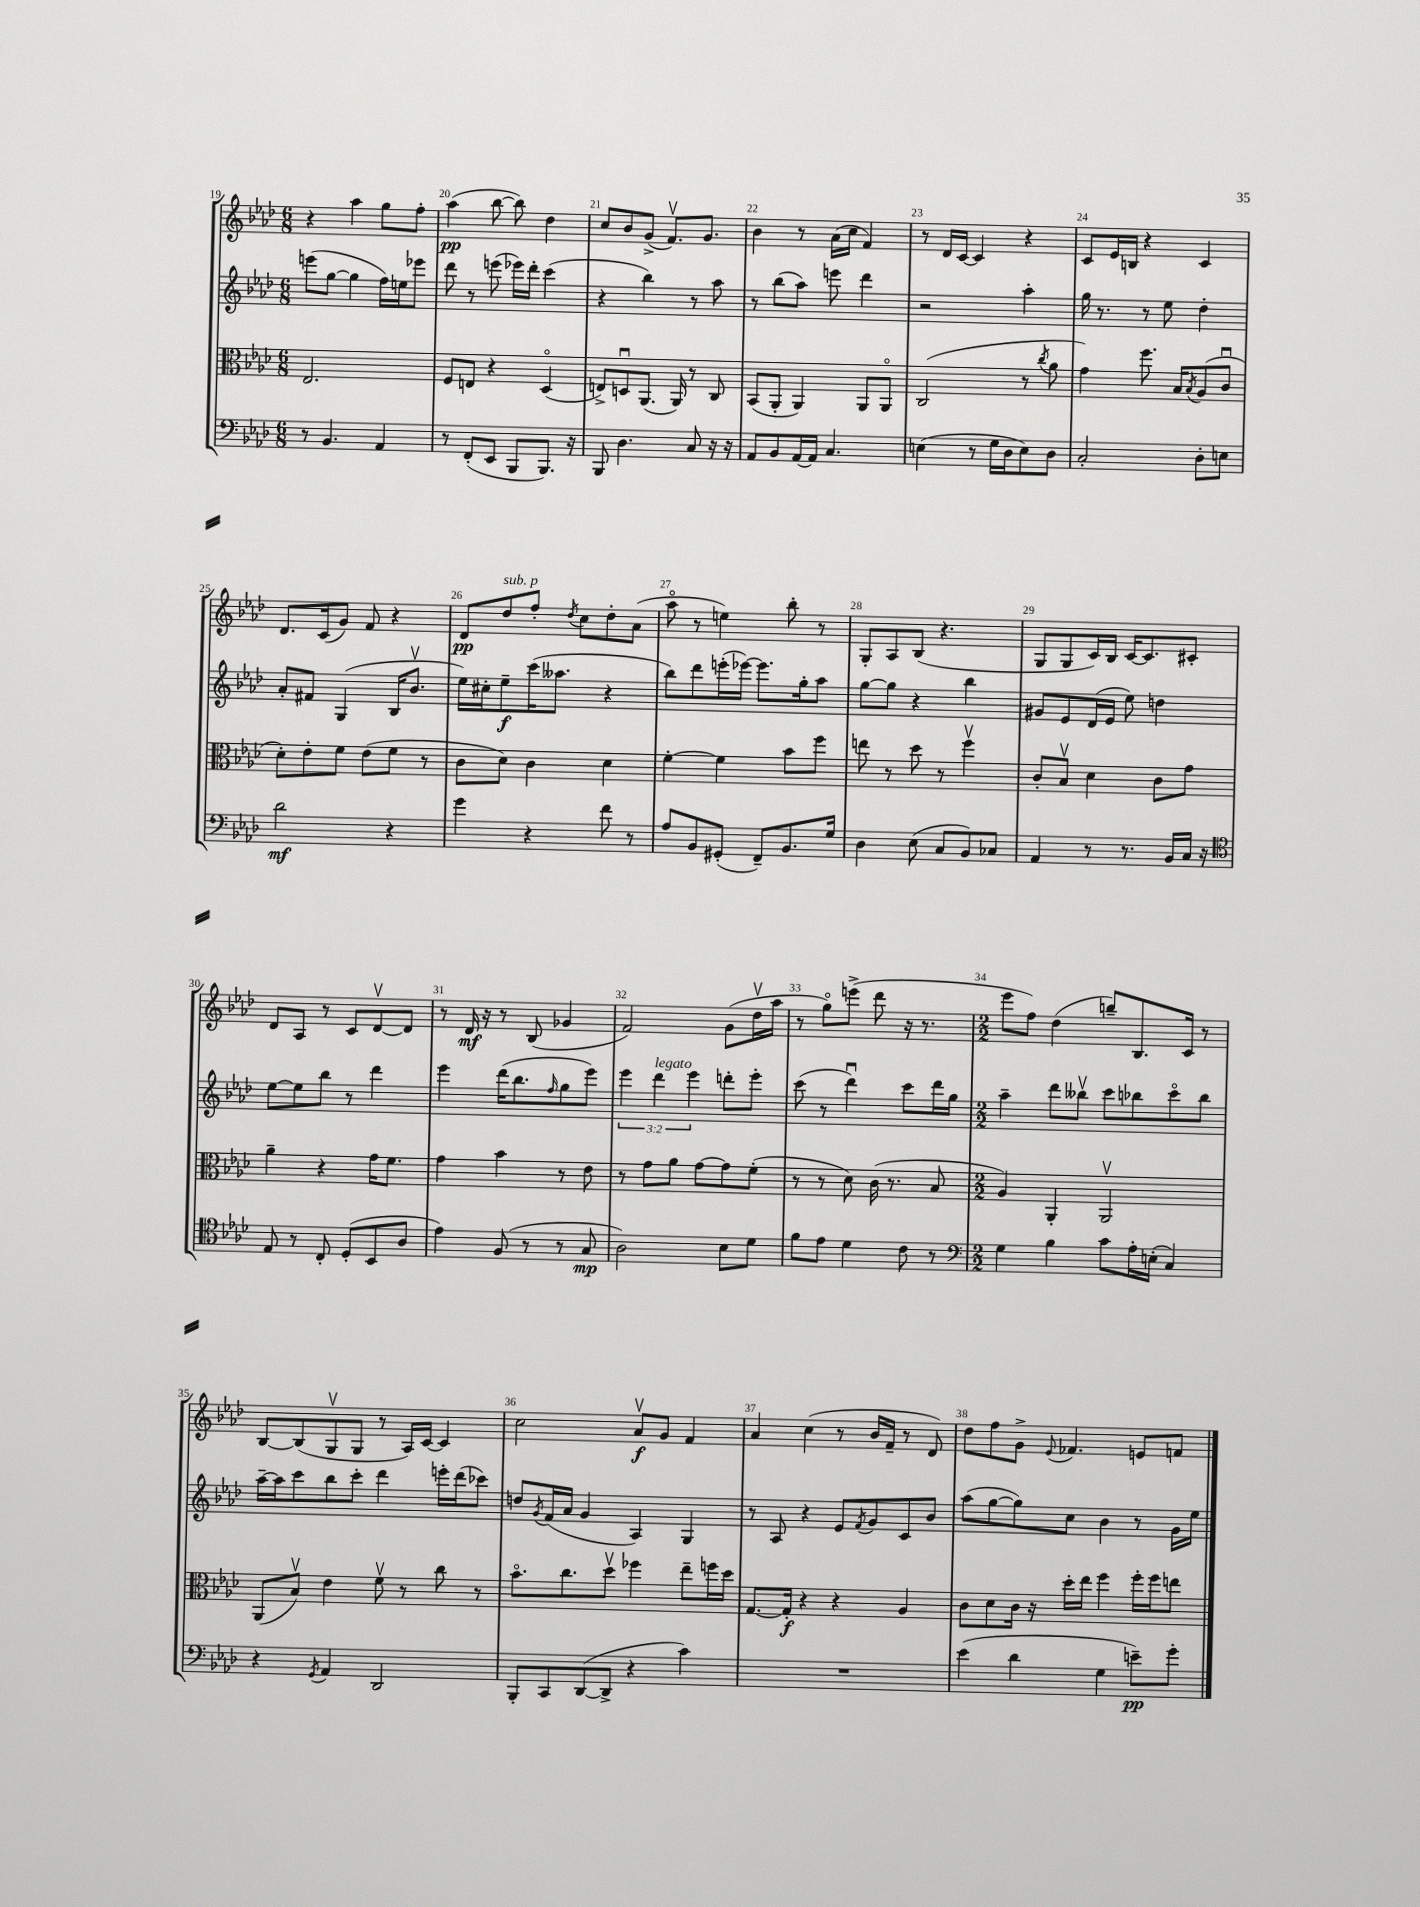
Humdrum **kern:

**kern	**kern	**kern	**kern
*staff4	*staff3	*staff2	*staff1
*clefF4	*clefC3	*clefG2	*clefG2
*k[b-e-a-d-]	*k[b-e-a-d-]	*k[b-e-a-d-]	*k[b-e-a-d-]
*M6/8	*M6/8	*M6/8	*M6/8
8r	2.E-/	(8eee\L	4r
4.BB-/	.	[8gg\J	.
.	.	4gg\]	4aa-\
4AA-/	.	16ff\LL)	8gg\L
.	.	16ee\J	.
.	.	8eee-\J	8ff'\J
=	=	=	=
8r	8F/L	8ddd-\	(4aa-\
(8FF'/L	8E/J	8r	.
8EE-/J	4r	(8eee\	[8bb-\
8BBB-/L	.	16eee-\LL)	8bb-\])
.	.	16ddd-'\JJ	.
8.BBB-/J)	(4D-o/	(4ccc\	4dd-\
16r	.	.	.
=	=	=	=
8BBB-/	8E^/L)	4r	8cc/L
4.D-\	8Du/	.	8b-/
.	(8.AA-/J	4bb-\)	(8g^/J
.	.	.	8.fv/L)
.	16AA-/)	.	.
8C/	8r	8r	.
.	.	.	8.g/J
16r	8C/	8aa-\	.
16r	.	.	.
=	=	=	=
8AA-/L	(8BB-/L	8r	4b-\
8BB-/	8AA-'/J	(8bb-\L	.
[16AA-/L	4AA-/)	8aa-\J)	8r
16AA-/]JJ	.	.	.
4.C/	.	8eee\	(16a-\LL
.	.	.	16cc\JJ
.	8AA-/L	4ddd-\	4f/)
.	8AA-o/J	.	.
=	=	=	=
(4E\	(2C/	2r	8r
.	.	.	16d-/LL
.	.	.	[16c/JJ
8r	.	.	4c/]
16G\LL	.	.	.
16D-\J	.	.	.
8E\)	8r	4aa-'\	4r
.	8qcc/	.	.
8D-\J	8a-\	.	.
=	=	=	=
2C'/	4g\)	16gg\	8c/L
.	.	8.r	.
.	.	.	16e-/L
.	.	.	16B/JJ
.	8.ff\	8r	4r
.	.	8ee-\	.
.	16B-/LK	.	.
.	8qB-/	.	.
8D-'\L	(8A-/	4dd-'\	4c/
8E\J	8cu/J	.	.
=	=	=	=
2d-\	8d-'\L)	8a-'/L	8.d-/L
.	8e-'\	8f#/J	.
.	.	.	(16c/k
.	8f\J	(4G/	8g/J)
.	(8e-\L	.	8f/
4r	8f\J	16B-/LK	4r
.	.	8.b-v/J	.
.	8r	.	.
=	=	=	=
4g\	8c\L	16ee-\LL)	8d-/L
.	.	16cc#'\J	.
.	8d-\J)	8ee-~\	8dd-/
4r	4c\	(16ccc\K	8ff'/J
.	.	8.aa--\J	.
.	.	.	8qdd-/
.	.	.	8cc\L
8f\	4d-\	4r	8dd-'\
8r	.	.	(8a-\J
=	=	=	=
8A-/L	[4f'\	8bb-\L)	8aa-o\
8BB-/	.	8ddd-\	8r
(8GG#'/J	4f\]	(16eee'\L	4ee\)
.	.	[16eee-\JJ)	.
8FF~/L)	.	8.eee-\]L	.
8.BB-/	8b-\L	.	8bb-'\
.	.	16gg'\k	.
.	8ff\J	8aa-\J	8r
16G/Jk	.	.	.
=	=	=	=
4D-\	8ee\	[8gg\L	8G'/L
.	8r	8gg\]J	8A-/
(8E-\	8dd-\	4r	(8B-/J
8C/L	8r	.	4.r
8BB-/)	4ffv\	4bb-\	.
8C-/J	.	.	.
=	=	=	=
4AA-/	8c'/L	8g#/L	8G/L
.	8B-v/J	8e-/	8G/
8r	4d-\	(16d-/L	16c/L)
.	.	16e-/JJ	16B-/JJ
8.r	.	8ee-\)	[16c/LK
.	.	.	8.c/]
.	8c\L	4dd\	.
16BB-/LL	.	.	.
16C/JJ	8g\J	.	8c#'/J
16r	.	.	.
=	=	=	=
*clefC4	*	*	*
8E-/	4a-~\	[8ee-\L	8d-/L
8r	.	8ee-\]	8A-/J
8C'/	4r	8bb-\J	8r
(8D-'/L	.	8r	8c/L
8BB-/	16g\LK	4ddd-\	[8d-v/
.	8.f\J	.	.
8A-/J	.	.	8d-/]J
=	=	=	=
4e-\)	4g\	4eee-\	8r
.	.	.	16d-/
.	.	.	16r
(8F/	4b-\	(16ddd-\LK	8r
.	.	8.bb-\	.
8r	.	.	(8B-/
.	.	16qqff/	.
8r	8r	8gg\	4g-/
8G/	8e-\	8eee-\J)	.
=	=	=	=
2A-\)	8r	6eee-\	2f/)
.	8g\L	.	.
.	.	6ddd-\	.
.	8a-\J	.	.
.	.	6eee-\	.
.	[8g\L	.	.
8B-\L	8g\]	8ddd'\L	(8g\L
8d-\J	(8f'\J	8eee-'\J	16dd-v\L
.	.	.	16aa-\JJ
=	=	=	=
8f\L	8r	(8ccc\	8r
8e-\J	8r	8r	8ggo\L)
4d-\	8d-\)	4ddd-u\)	(8eee^\J
.	(16c\	.	8ddd-\
.	8.r	.	.
8c\	.	8ccc\L	16r
.	.	.	8.r
8r	8B-/	16ddd-\L	.
.	.	16gg\JJ	.
=	=	=	=
*clefF4	*	*	*
*M2/2	*M2/2	*M2/2	*M2/2
4G\	4A-/)	4aa-~\	8eee-\L
.	.	.	8ff\J)
4B-\	4AA-'/	8ddd-\L	(4dd-\
.	.	8bb--v\J	.
8c\L	2AA-v/	8ccc\L	8bb~/L)
16A-'\L	.	8bb-\	8.B-/
(16E'\JJ	.	.	.
4C/)	.	8ccco\	.
.	.	.	16c/Jk
.	.	8bb-\J	8r
=	=	=	=
4r	(8AA-/L	[16aa-~\LL	[8B-/L
.	.	16aa-\]J	.
.	8B-v/J)	8ccc\	(8B-/]
8qGG/	.	.	.
4AA-/	4e-\	8bb-\	8Gv/
.	.	8ccc'\J	8G/J
2DD-/	8fv\	4ddd-\	8r
.	8r	.	16A-/LL)
.	.	.	[16c/JJ
.	8cc\	16eee'\LL	4c/]
.	.	(16ddd-\J	.
.	8r	8ccc-\J)	.
=	=	=	=
8BBB-'/L	8.b-o\L	8dd/L	2cc\
.	.	8qg/	.
8CC/	.	(16f/L	.
.	8.cc\	16a-/JJ	.
([8DD-/	.	4g/	.
8DD-^/]J	8dd-v\J	.	.
4r	4ff-\	4A-/)	8a-v/L
.	.	.	8g/J
4c\)	8ee-~\L	4G/	4f/
.	16ff\L	.	.
.	16dd-\JJ	.	.
=	=	=	=
1r	[8.G/L	8r	4a-/
.	.	8A-/	.
.	16G'/]Jk	.	.
.	4r	4r	(4cc\
.	4r	8e-/L	8r
.	.	8qf/	.
.	.	8g/	16b-/LL
.	.	.	16f~/JJ
.	4A-/	8c/	8r
.	.	8b-/J	8d-/)
=	=	=	=
(4e-\	8c\L	(8aa-\L	8dd-\L
.	8d-\	[8gg\	8ff\
4d-\	16c\Jk	8gg\])	8g^\J
.	16r	.	.
.	.	.	8qqe-/
.	16dd-'\LL	8cc\J	4.f-/
.	16ee-\JJ	.	.
4G\	4ff\	4b-\	.
8e~\L)	16ff'\LL	8r	8e/L
.	16ff\J	.	.
8g'\J	8ee\J	16g\LL	8f/J
.	.	16ee-\JJ	.
==	==	==	==
*-	*-	*-	*-
